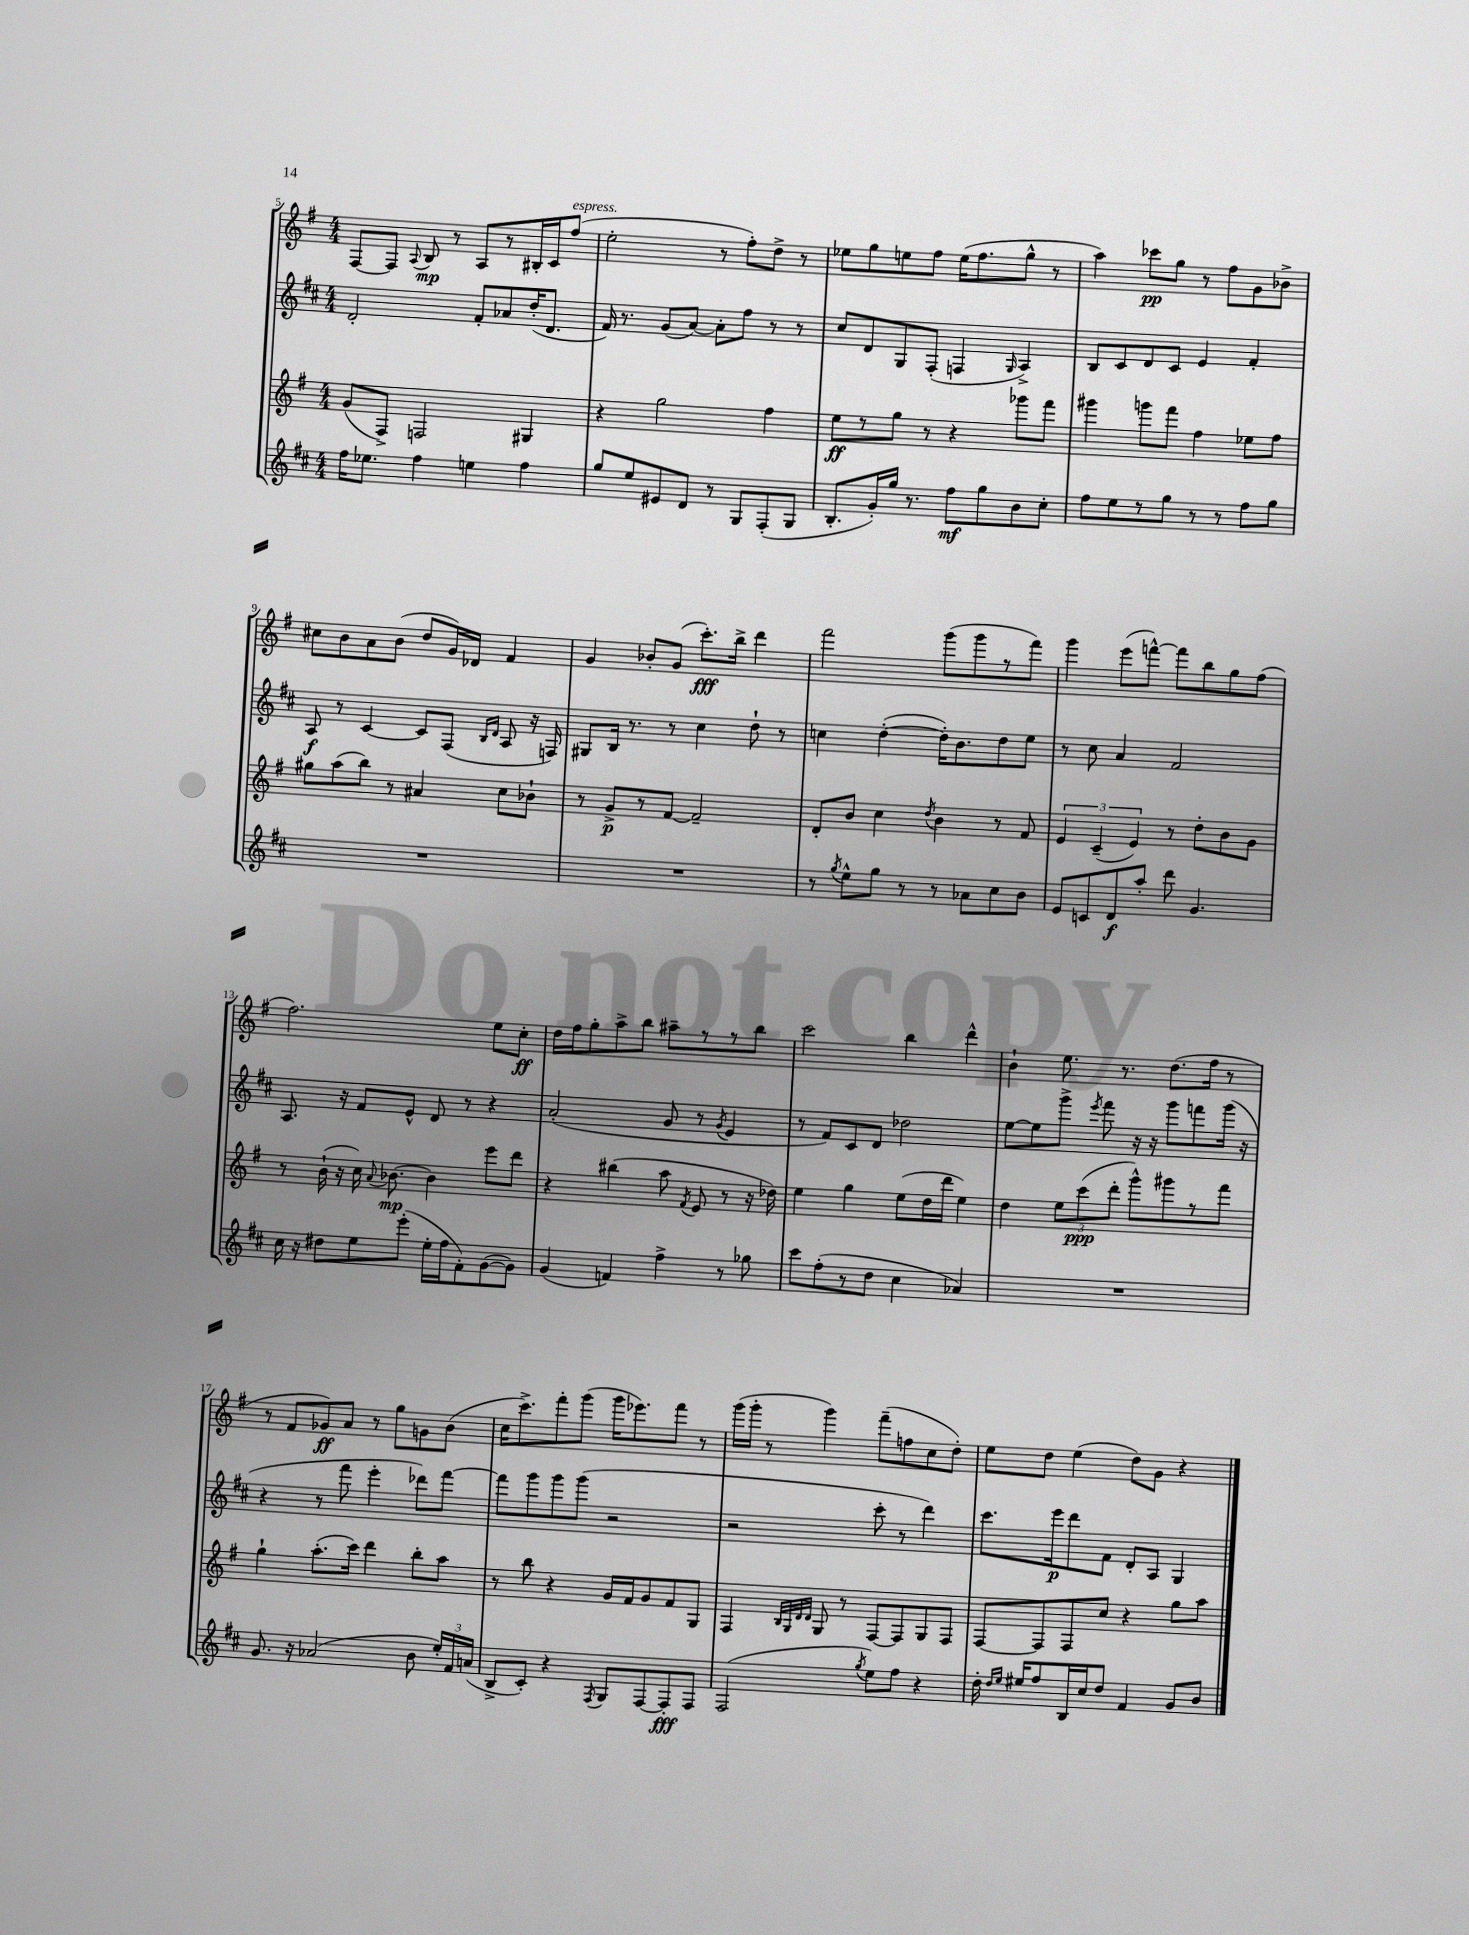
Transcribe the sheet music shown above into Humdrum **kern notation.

**kern	**dynam	**kern	**dynam	**kern	**dynam	**kern	**dynam
*part4	*part4	*part3	*part3	*part2	*part2	*part1	*part1
*staff4	*staff4	*staff3	*staff3	*staff2	*staff2	*staff1	*staff1
*clefG2	*	*clefG2	*	*clefG2	*	*clefG2	*
*k[f#c#]	*	*k[f#]	*	*k[f#c#]	*	*k[f#]	*
*M4/4	*	*M4/4	*	*M4/4	*	*M4/4	*
=5	=5	=5	=5	=5	=5	=5	=5
16ff#\KL	.	(8g/L	.	2d'/	.	[8F#/L	.
8.ee-X\J	.	.	.	.	.	.	.
.	.	8F#^/J)	.	.	.	8F#/J]	.
.	.	.	.	.	.	8qqA/	.
4ff#\	.	2Fn/	.	.	.	8B/	mp
.	.	.	.	.	.	8r	.
4een\	.	.	.	8f#'/L	.	8A/L	.
.	.	.	.	8a-X/	.	8r	.
4ff#\	.	4G#X/	.	(16dd'/K	.	16B#X'/L	.
.	.	.	.	8.d/J	.	16c/J	.
!	!	!	!	!	!	!LO:TX:a:i:t=espress.	!
.	.	.	.	.	.	(8ff#/J	.
=6	=6	=6	=6	=6	=6	=6	=6
8gg/L	.	4r	.	16f#/)	.	2ee'\	.
.	.	.	.	8.r	.	.	.
8ee/	.	.	.	.	.	.	.
8e#X/	.	2gg\	.	(8g/L	.	.	.
8d/J	.	.	.	[8a/J)	.	.	.
8r	.	.	.	8a'\L]	.	8r	.
8G/L	.	.	.	8ff#\J	.	8ff#'\L)	.
(8F#'/	.	4ff#\	.	8r	.	8dd^\J	.
8G/J	.	.	.	8r	.	8r	.
=7	=7	=7	=7	=7	=7	=7	=7
8.B'/L	.	8ee\L	ff	8cc#/L	.	8ee-X\L	.
.	.	8r	.	8d/	.	8gg\	.
16g'/L)	.	.	.	.	.	.	.
16gg/JJ	.	8gg\J	.	8G/	.	8een\	.
8.r	.	.	.	.	.	.	.
.	.	8r	.	(8F#'/J	.	8ff#\J	.
8ff#\L	mf	4r	.	4Fn/	.	(16ee\KL	.
.	.	.	.	.	.	8.ff#\	.
8gg\	.	.	.	.	.	.	.
.	.	.	.	16qqG/	.	.	.
8b\	.	8ggg-X\L	.	4A^/)	.	8gg^^\J	.
8cc#'\J	.	8fff#\J	.	.	.	8r	.
=8	=8	=8	=8	=8	=8	=8	=8
8ff#\L	.	4ggg#X\	.	8B/L	.	4aa\)	.
8ee\	.	.	.	8c#/	.	.	.
8r	.	8gggn\L	.	8d/	.	8ccc-X\L	pp
8gg\J	.	8fff#\J	.	8c#/J	.	8gg\J	.
8r	.	4ff#\	.	4e/	.	8r	.
8r	.	.	.	.	.	8ff#\L	.
8ff#\L	.	8ee-X\L	.	4f#'/	.	8g\	.
8gg\J	.	8ff#\J	.	.	.	8b-X^\J	.
!!LO:LB:g=z
=9	=9	=9	=9	=9	=9	=9	=9
1r	.	8gg#X\L	.	8A/	f	8cc#X\L	.
.	.	(8aa\	.	8r	.	8b\	.
.	.	8bb\J)	.	[4c#/	.	8a\	.
.	.	8r	.	.	.	(8b\J	.
.	.	4a#X/	.	8c#/L]	.	8dd/L	.
.	.	.	.	(8F#/J	.	16g/L)	.
.	.	.	.	.	.	16d-X/JJ	.
.	.	.	.	16qqB/LL	.	.	.
.	.	.	.	16qqd/JJ	.	.	.
.	.	8cc\L	.	8A/	.	4f#/	.
.	.	8b-X`\J	.	16r	.	.	.
.	.	.	.	16Fn/)	.	.	.
=10	=10	=10	=10	=10	=10	=10	=10
1r	.	8r	.	8G#X/L	.	4g/	.
.	.	8g^/L	p	16B/Jk	.	.	.
.	.	.	.	8.r	.	.	.
.	.	8r	.	.	.	8b-X'/L	.
.	.	[8f#/J	.	8r	.	(8g/J	.
.	.	2f#~/]	.	4cc#\	.	8.ccc'\L)	fff
.	.	.	.	.	.	16bb^\Jk	.
.	.	.	.	8dd`\	.	4ddd\	.
.	.	.	.	8r	.	.	.
=11	=11	=11	=11	=11	=11	=11	=11
8r	.	8d'/L	.	4ccn\	.	2fff#\	.
8qgg/	.	.	.	.	.	.	.
8ee^^\L	.	8b/J	.	.	.	.	.
8gg\J	.	4cc\	.	([4dd'\	.	.	.
8r	.	.	.	.	.	.	.
.	.	8qdd/	.	.	.	.	.
8r	.	4b\	.	16dd'\KL])	.	(8ggg\L	.
.	.	.	.	8.b\	.	.	.
8a-X\L	.	.	.	.	.	8ggg\	.
8cc#\	.	8r	.	8dd\	.	8r	.
8b\J	.	8f#/	.	8ee\J	.	8fff#\J)	.
=12	=12	=12	=12	=12	=12	=12	=12
8e/L	.	6e/	.	8r	.	4ggg\	.
8cn/	.	.	.	8cc#\	.	.	.
.	.	(6c~/	.	.	.	.	.
8d/	f	.	.	4a/	.	(8eee\L	.
.	.	6e/)	.	.	.	.	.
8aa'/J	.	.	.	.	.	[8fffn^^\J)	.
8ddd\	.	8r	.	2f#/	.	8fff\L]	.
4.g/	.	8dd'\L	.	.	.	8bb\	.
.	.	8b\	.	.	.	8gg\	.
.	.	8g\J	.	.	.	(8ff#\J	.
!!LO:LB:g=z
=13	=13	=13	=13	=13	=13	=13	=13
16cc#\	.	8r	.	8.A/	.	2.ff#\)	.
16r	.	.	.	.	.	.	.
8dd#X\L	.	(16b`\	.	.	.	.	.
.	.	16r	.	16r	.	.	.
8ee\	.	16cc\)	.	8f#/L	.	.	.
.	.	8qqa/	.	.	.	.	.
.	.	[8.b-X\	mp	.	.	.	.
(8eee'\J	.	.	.	8e^^/J	.	.	.
16ee'\LL	.	4b-\]	.	8d/	.	.	.
16ff#\J	.	.	.	.	.	.	.
8f#'\)	.	.	.	8r	.	.	.
([8g\	.	8eee\L	.	4r	.	8ee\L	.
8g\J])	.	8ddd\J	.	.	.	8cc'\J	ff
=14	=14	=14	=14	=14	=14	=14	=14
(4g/	.	4r	.	(2a'/	.	16dd\LL	.
.	.	.	.	.	.	16ff#\J	.
.	.	.	.	.	.	8gg'\	.
4fn/)	.	(4bb#X\	.	.	.	8aa^\	.
.	.	.	.	.	.	8bb\J	.
4ff#^\	.	8aa\	.	8g/	.	8aa#X~\L	.
.	.	8qf#/	.	.	.	.	.
.	.	8e/	.	8r	.	8r	.
.	.	.	.	8qg/	.	.	.
8r	.	8r	.	4e/	.	8r	.
8gg-X\	.	16r	.	.	.	8bb\J	.
.	.	16dd-X\)	.	.	.	.	.
=15	=15	=15	=15	=15	=15	=15	=15
8ccc#\L	.	4ee\	.	8r	.	2ccc\	.
(8ff#'\	.	.	.	8f#/L)	.	.	.
8r	.	4gg\	.	8c#/	.	.	.
8dd\J	.	.	.	8d/J	.	.	.
4cc#\	.	(8ee\L	.	2dd-X\	.	4bb\	.
.	.	16dd\L	.	.	.	.	.
.	.	16ddd\JJ	.	.	.	.	.
4a-X/)	.	4ee\)	.	.	.	4ddd^^\	.
=16	=16	=16	=16	=16	=16	=16	=16
1r	.	4dd\	.	[8ee\L	.	4b`\	.
.	.	.	.	8ee\]	.	.	.
.	.	12ee\L	.	8ggg^\J	.	8.ee\	.
.	.	(12ccc\	ppp	.	.	.	.
.	.	.	.	8qeee/	.	.	.
.	.	.	.	8fff#\	.	.	.
.	.	12ddd'\J	.	.	.	.	.
.	.	.	.	.	.	8.r	.
.	.	8ggg^^\L)	.	16r	.	.	.
.	.	.	.	16r	.	.	.
.	.	8ggg#X\	.	8ggg\L	.	(8.dd\L	.
.	.	8r	.	8fffn\	.	.	.
.	.	.	.	.	.	16ff#\Jk	.
.	.	8fff#\J	.	(16ggg\Jk	.	8r	.
.	.	.	.	16r	.	.	.
!!LO:LB:g=z
=17	=17	=17	=17	=17	=17	=17	=17
8.g/	.	4gg`\	.	4r	.	8r	.
.	.	.	.	.	.	8f#/L	.
16r	.	.	.	.	.	.	.
(2a-X/	.	(8.aa'\L	.	8r	.	8g-X/)	ff
.	.	.	.	8fff#\	.	8a/J	.
.	.	16ccc\Jk)	.	.	.	.	.
.	.	4ddd\	.	4eee'\	.	8r	.
.	.	.	.	.	.	8gg\L	.
8b\	.	8bb'\L	.	8ddd-X\L)	.	8gn\	.
24ee'/LL)	.	8aa\J	.	[8fff#\J	.	(8b\J	.
24f#/	.	.	.	.	.	.	.
(24an/JJ	.	.	.	.	.	.	.
=18	=18	=18	=18	=18	=18	=18	=18
8B^/L	.	8r	.	8fff#\L]	.	16cc\KL	.
.	.	.	.	.	.	8.ccc^\)	.
8c#'/J)	.	8bb\	.	8ggg\	.	.	.
4r	.	4r	.	8ggg\	.	8fff#'\	.
.	.	.	.	(8ggg\J	.	(8ggg\J	.
8qF#/	.	.	.	.	.	.	.
8G/L	.	16g/LL	.	2r	.	16ggg\KL	.
.	.	16f#/J	.	.	.	8.eee-X\)	.
[8F#/	.	8g/	.	.	.	.	.
8F#'/]	fff	8f#/	.	.	.	8fff#\J	.
8F#/J	.	8G/J	.	.	.	8r	.
=19	=19	=19	=19	=19	=19	=19	=19
(2F#/	.	4F#/	.	2r	.	(16ggg\LL	.
.	.	.	.	.	.	16ggg'\JJ	.
.	.	.	.	.	.	8r	.
.	.	32qqB/LLL	.	.	.	.	.
.	.	32qqG/	.	.	.	.	.
.	.	32qqd/	.	.	.	.	.
.	.	32qqd/JJJ	.	.	.	.	.
.	.	8G/	.	.	.	4ggg\)	.
.	.	8r	.	.	.	.	.
8qgg/	.	.	.	.	.	.	.
8ee\L)	.	[8F#/L	.	8ccc#'\	.	(8fff#~\L	.
8ff#\J	.	8F#/]	.	8r	.	8ffn\	.
4r	.	8G/	.	4ddd\)	.	8cc\	.
.	.	8F#/J	.	.	.	8dd'\J)	.
=20	=20	=20	=20	=20	=20	=20	=20
16dd'\	.	[8F#/L	.	8.ccc#\L	.	8ee\L	.
16qqdd/LL	.	.	.	.	.	.	.
16qqee/JJ	.	.	.	.	.	.	.
16ee#X/KL	.	.	.	.	.	.	.
8ff#/	.	8F#/]	.	.	.	8dd\J	.
.	.	.	.	16eee\k	p	.	.
16B/L	.	8F#/	.	8ddd\	.	(4ee\	.
16cc#/J	.	.	.	.	.	.	.
8dd/J	.	8cc/J	.	8f#\J	.	.	.
4f#/	.	4r	.	8d'/L	.	8dd\L)	.
.	.	.	.	8A/J	.	8g\J	.
8g/L	.	8gg\L	.	4G/	.	4r	.
8b/J	.	8aa\J	.	.	.	.	.
==	==	==	==	==	==	==	==
*-	*-	*-	*-	*-	*-	*-	*-
